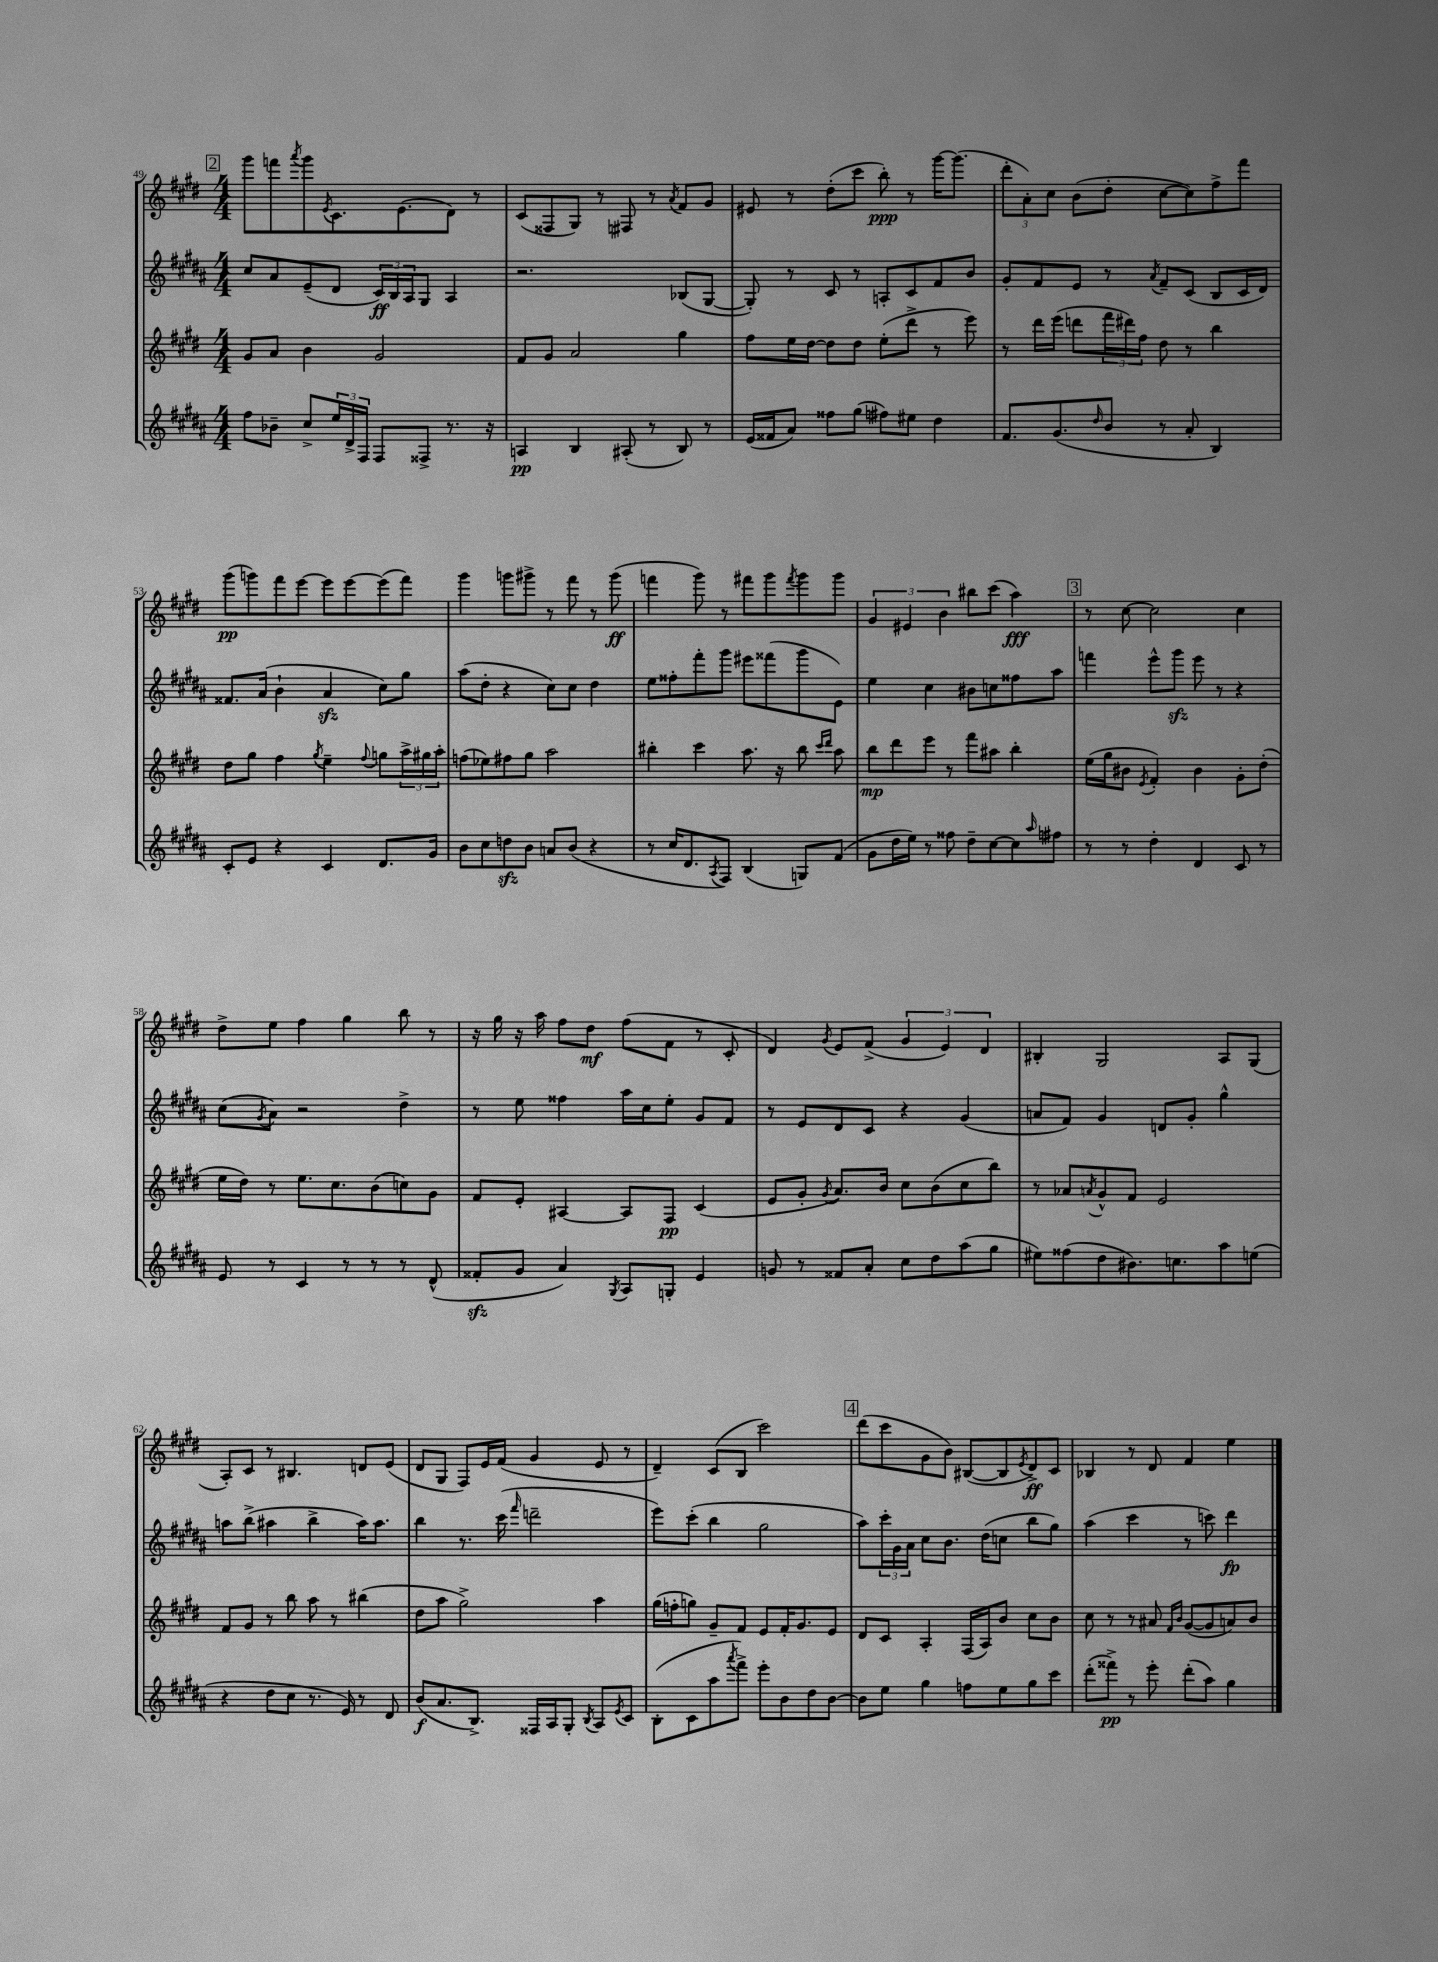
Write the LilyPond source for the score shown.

<<
\new StaffGroup <<
\new Staff = "s0" {
    \clef treble \key e \major \numericTimeSignature \time 4/4
    \mark \markup { \box "2" } gis'''8 f'''8 \acciaccatura { a'''8 } gis'''8 \acciaccatura { e'8 } cis'8. e'8.( dis'8) r8 |
    cis'8( fisis8 gis8) r8 fis8 r8 \acciaccatura { a'8 } fis'8 gis'8 |
    eis'8 r8 dis''8-.( cis'''8 b''8-.\ppp) r8 gis'''16~ gis'''8.( |
    \tuplet 3/2 { dis'''8-. a'8-.) cis''8 } b'8( dis''8-. cis''8~ cis''8) fis''8-> fis'''8 |
    gis'''8\pp( g'''8) fis'''8 e'''8~ e'''8 e'''8~ e'''8( fis'''8) |
    gis'''4 g'''8 gis'''8-> r8 fis'''8 r8 gis'''8\ff( |
    f'''4 gis'''8) r8 fis'''8 gis'''8 \acciaccatura { fis'''8 } gis'''8 gis'''8 |
    \tuplet 3/2 { gis'4 eis'4 b'4 } bis''8 cis'''8( a''4\fff) |
    \mark \markup { \box "3" } r8 cis''8~ cis''2 cis''4 |
    dis''8-> e''8 fis''4 gis''4 b''8 r8 |
    r16 gis''16 r16 a''16 fis''8 dis''8\mf fis''8( fis'8 r8 cis'8-. |
    dis'4) \acciaccatura { gis'8 } e'8 fis'8->( \tuplet 3/2 { gis'4 e'4) dis'4 } |
    bis4-. gis2 a8 gis8( |
    a8-.) cis'8 r8 bis4. d'8 e'8( |
    dis'8 gis8 fis8) e'16 fis'16( gis'4 e'8 r8 |
    dis'4--) cis'8( b8 cis'''2) |
    \mark \markup { \box "4" } dis'''8( cis'''8 gis'8 b'8) bis8~( bis8 \acciaccatura { e'8 } dis'8->\ff) cis'8 |
    bes4 r8 dis'8 fis'4 e''4 \bar "|." |
}
\new Staff = "s1" {
    \clef treble \key b \major \numericTimeSignature \time 4/4
    \mark \markup { \box "2" } cis''8 ais'8 e'8--( dis'8 \tuplet 3/2 { cis'16\ff) b16 ais16 } gis8 ais4 |
    r2. bes8( gis8~ |
    gis8-.) r8 cis'8 r8 a8-. cis'8 fis'8 b'8 |
    gis'8-. fis'8 e'8 r8 \acciaccatura { ais'8 } fis'8-- cis'8( b8 cis'16 dis'16) |
    fisis'8. ais'16( b'4-! ais'4\sfz cis''8) gis''8 |
    ais''8( dis''8-. r4 cis''8) cis''8 dis''4 |
    e''8 fisis''8-. fis'''8-. gis'''8 eis'''8 fisis'''8( gis'''8 e'8) |
    e''4 cis''4 bis'8 c''8 fisis''8 ais''8 |
    \mark \markup { \box "3" } f'''4 e'''8-^ gis'''8\sfz e'''8 r8 r4 |
    cis''8( \acciaccatura { gis'8 } ais'8) r2 dis''4-> |
    r8 e''8 fisis''4 ais''16 cis''16 e''8-. gis'8 fis'8 |
    r8 e'8 dis'8 cis'8 r4 gis'4( |
    a'8 fis'8) gis'4 d'8 gis'8-. gis''4-^ |
    a''8 b''8->( ais''4 b''4-> ais''16) ais''8. |
    b''4 r8. cis'''16( \grace { fis'''16 } d'''2-- |
    e'''8) cis'''8-.( b''4 gis''2 |
    \mark \markup { \box "4" } ais''8) \tuplet 3/2 { cis'''16-. gis'16 ais'16 } cis''8 b'8. dis''16( c''8 b''8 gis''8) |
    ais''4( cis'''4 r8 c'''8) dis'''4\fp \bar "|." |
}
\new Staff = "s2" {
    \clef treble \key e \major \numericTimeSignature \time 4/4
    \mark \markup { \box "2" } gis'8 a'8 b'4 gis'2 |
    fis'8 gis'8 a'2 gis''4 |
    fis''8 e''16 dis''16~ dis''8 dis''8 e''8-.( dis'''8-> r8 e'''8) |
    r8 dis'''16 e'''16( d'''8 \tuplet 3/2 { fis'''16 dis'''16) fis''16 } dis''8 r8 b''4 |
    dis''8 gis''8 fis''4 \acciaccatura { gis''8 } e''4-- \appoggiatura { fis''8 } g''8 \tuplet 3/2 { a''16-> gis''16 a''16-. } |
    f''8( ees''8) fis''8 gis''8 a''2 |
    bis''4-. cis'''4 a''8. r16 bis''8 \grace { cis'''16 dis'''16 } a''8 |
    b''8\mp dis'''8 e'''8 r8 fis'''8 ais''8 b''4-. |
    \mark \markup { \box "3" } e''16( gis''16 bis'8 \acciaccatura { e'8 } fis'4-.) bis'4 gis'8-. dis''8-.( |
    e''16 dis''16) r8 e''8. cis''8. b'8( c''8) gis'8 |
    fis'8 e'8-. ais4~ ais8 fis8\pp cis'4( |
    e'8 gis'8-. \acciaccatura { gis'8 } a'8.) b'16 cis''8 b'8( cis''8 b''8) |
    r8 aes'8 \acciaccatura { a'8 } gis'8-^ fis'8 e'2 |
    fis'8 gis'8 r8 b''8 a''8 r8 bis''4( |
    dis''8 a''8 gis''2->) a''4 |
    gis''16( f''16-. g''8) gis'8-- fis'8 e'8 fis'16-. gis'8. e'8 |
    \mark \markup { \box "4" } dis'8 cis'8 a4-. fis16( a16) b'8 cis''8 b'8 |
    cis''8 r8 r8 ais'8 \grace { fis'16 b'16 } gis'8~( gis'8 a'8) b'8 \bar "|." |
}
\new Staff = "s3" {
    \clef treble \key b \major \numericTimeSignature \time 4/4
    \mark \markup { \box "2" } fis''8 bes'8-- cis''8-> \tuplet 3/2 { e''16 dis'16-> fis16 } fis8 fisis8-> r8. r16 |
    a4\pp b4 ais8-.( r8 b8) r8 |
    e'16( fisis'16 ais'8) fisis''8 gis''8( fis''8) eis''8 dis''4 |
    fis'8. gis'8.( \grace { dis''16 } b'8 r8 ais'8-. b4) |
    cis'8-. e'8 r4 cis'4 dis'8. gis'16 |
    b'8 cis''8 d''8\sfz b'8 a'8 b'8( r4 |
    r8 cis''16 dis'8. \acciaccatura { ais8 } fis8) b4( g8) fis'8( |
    gis'8 dis''16 e''16) r8 fisis''8 dis''8-- cis''8~ cis''8 \grace { ais''16 } fis''8 |
    \mark \markup { \box "3" } r8 r8 dis''4-. dis'4 cis'8 r8 |
    e'8 r8 cis'4 r8 r8 r8 dis'8-^( |
    fisis'8-.\sfz gis'8 ais'4) \acciaccatura { gis8 } ais8 g8-. e'4 |
    g'8 r8 fisis'8 ais'8-. cis''8 dis''8 ais''8( gis''8 |
    eis''8) fisis''8( dis''8 bis'8.) c''8. ais''8 e''8( |
    r4 dis''8 cis''8 r8. e'16) r8 dis'8 |
    b'8\f( ais'8. b8.->) fisis16 ais16 gis8-. \acciaccatura { b8 } ais8 \acciaccatura { e'8 } cis'8 |
    b8-.( cis'8 ais''8 \acciaccatura { ais'''8 } fis'''8->) e'''8-. b'8 dis''8 b'8~ |
    \mark \markup { \box "4" } b'8 e''8 gis''4 f''8 e''8 gis''8 cis'''8 |
    dis'''8-.( fisis'''8->\pp) r8 e'''8-. dis'''8-.( ais''8) gis''4 \bar "|." |
}
>>
>>
\layout { \context { \Score currentBarNumber = #49 } }
